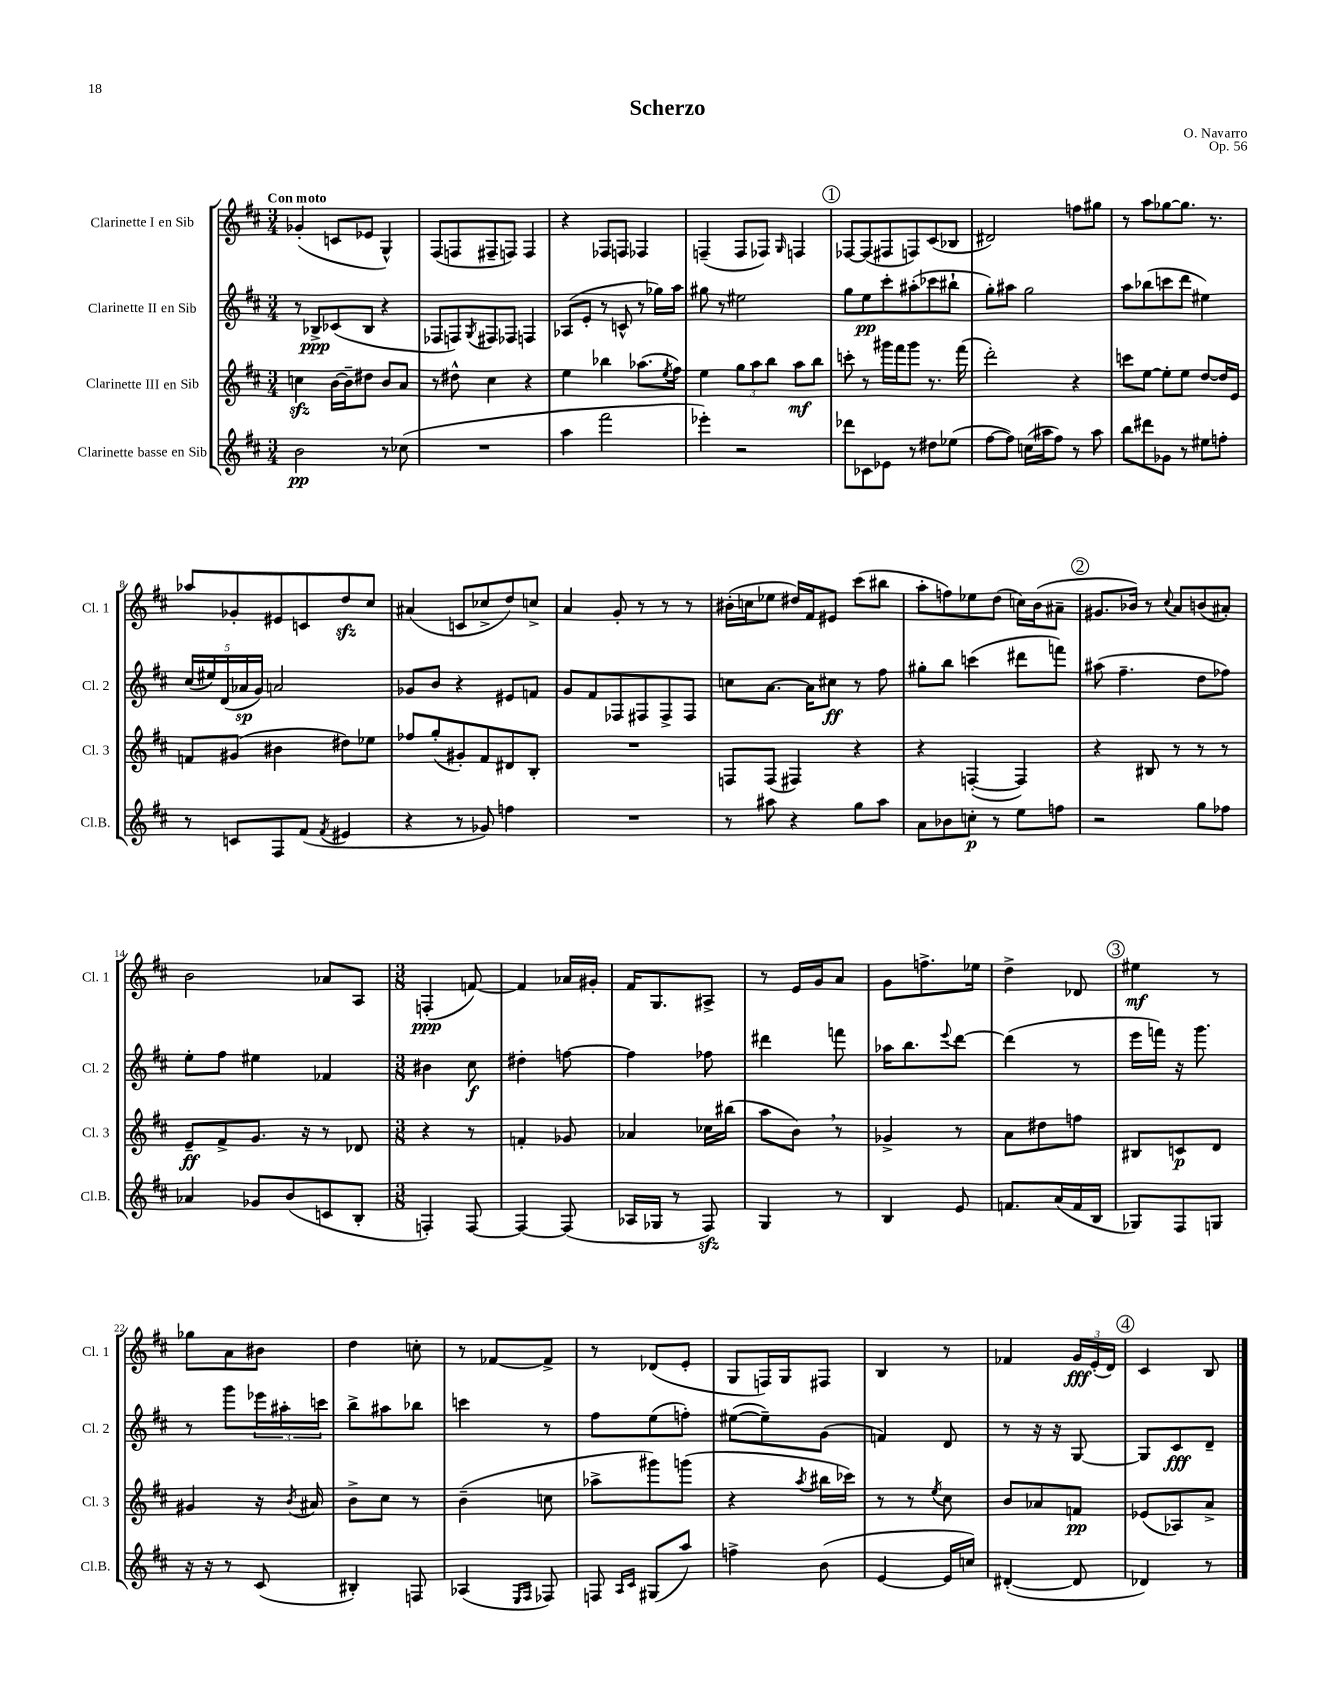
\header { title = "Scherzo" composer = "O. Navarro" opus = "Op. 56" }
<<
\new StaffGroup <<
\new Staff = "s0" \with { instrumentName = "Clarinette I en Sib" shortInstrumentName = "Cl. 1" } {
    \clef treble \key d \major \numericTimeSignature \time 3/4 \tempo "Con moto"
    ges'4-.( c'8 ees'8 g4-^) |
    fis8( f8 fis8-- f8) f4 |
    r4 fes8 f8 fes4 |
    f4--( f8 fes8) \grace { g16 } f4 |
    \mark \markup { \circle "1" } fes8~ fes8( fis8 f8) cis'8( bes8 |
    dis'2) f''8 gis''8 |
    r8 a''8 ges''8~ ges''8. r8. |
    aes''8 ges'8-. eis'8 c'8 d''8\sfz cis''8 |
    ais'4( c'8 ces''8-> d''8) c''8-> |
    a'4 g'8-. r8 r8 r8 |
    bis'16-.( c''16 ees''8 dis''16) fis'16 eis'8 cis'''8( bis''8 |
    a''8-. f''8) ees''8 d''8( c''16) b'16( ais'8-- |
    \mark \markup { \circle "2" } gis'8. bes'16) r8 \appoggiatura { cis''8 } a'8 b'8( ais'8-.) |
    b'2 aes'8 a8 |
    \numericTimeSignature \time 3/8 f4-.\ppp( f'8~) |
    f'4 aes'16 gis'16-. |
    fis'16 g8. ais8-> |
    r8 e'16 g'16 a'8 |
    g'8 f''8.-> ees''16 |
    d''4-> des'8 |
    \mark \markup { \circle "3" } eis''4\mf r8 |
    ges''8 a'8 bis'8 |
    d''4 c''8-. |
    r8 fes'8~ fes'8-> |
    r8 des'8( e'8-. |
    g8 f16) g16 fis8 |
    b4 r8 |
    fes'4 \tuplet 3/2 { g'16\fff e'16-.( d'16) } |
    \mark \markup { \circle "4" } cis'4 b8 \bar "|." |
}
\new Staff = "s1" \with { instrumentName = "Clarinette II en Sib" shortInstrumentName = "Cl. 2" } {
    \clef treble \key d \major \numericTimeSignature \time 3/4
    r8 bes8->\ppp ces'8( bes8 r4 |
    fes8 f8) \acciaccatura { g8 } fis8 fes8 f4 |
    aes8( e'8-. r8 c'8-^ r8 ges''16) a''16 |
    gis''8 r8 eis''2 |
    \mark \markup { \circle "1" } g''8 e''8\pp cis'''8-. ais''8-.( ces'''8 bis''8-! |
    g''8-.) ais''8 g''2 |
    a''8 bes''8( c'''8 d'''8 eis''4) |
    \tuplet 5/4 { cis''16( eis''16) d'16( aes'16\sp g'16) } a'2 |
    ges'8 b'8 r4 eis'8 f'8 |
    g'8 fis'8 fes8 fis8 fis8-> fis8 |
    c''8 a'8.~ a'16 cis''8\ff r8 fis''8 |
    gis''8-. b''8 c'''4( dis'''8 f'''8) |
    \mark \markup { \circle "2" } ais''8( fis''4.-- d''8 fes''8) |
    e''8-. fis''8 eis''4 fes'4 |
    \numericTimeSignature \time 3/8 bis'4 cis''8\f |
    dis''4-. f''8~ |
    f''4 fes''8 |
    dis'''4 f'''8 |
    aes''16 b''8. \appoggiatura { e'''8 } d'''8~ |
    d'''4( r8 |
    \mark \markup { \circle "3" } e'''16 f'''16) r16 g'''8. |
    r8 g'''8 \tuplet 3/2 { ees'''16 ais''16-. c'''16 } |
    b''8-> ais''8 bes''8 |
    c'''4 r8 |
    fis''8 e''8( f''8-.) |
    eis''8~( eis''8--) g'8( |
    f'4) d'8 |
    r8 r16 r16 g8~ |
    \mark \markup { \circle "4" } g8 cis'8\fff d'8-- \bar "|." |
}
\new Staff = "s2" \with { instrumentName = "Clarinette III en Sib" shortInstrumentName = "Cl. 3" } {
    \clef treble \key d \major \numericTimeSignature \time 3/4
    c''4\sfz b'16~ b'16-- dis''8 b'8 a'8 |
    r8 dis''8-^ cis''4 r4 |
    e''4 bes''4 aes''8.( \acciaccatura { e''8 } fis''16) |
    e''4 \tuplet 3/2 { g''8 a''8 b''8 } a''8\mf b''8 |
    \mark \markup { \circle "1" } c'''8-. r8 gis'''16 fis'''16 gis'''8 r8. fis'''16( |
    d'''2-.) r4 |
    c'''8 e''8~ e''8-. e''8 d''8~ d''16 e'16 |
    f'8 gis'8( bis'4 dis''8) ees''8 |
    fes''8 g''8-.( gis'8-.) fis'8 dis'8 b8-. |
    R2. |
    f8 f8( fis4) r4 |
    r4 f4~-.( f4) |
    \mark \markup { \circle "2" } r4 bis8 r8 r8 r8 |
    e'8--\ff fis'8-> g'8. r16 r8 des'8 |
    \numericTimeSignature \time 3/8 r4 r8 |
    f'4-. ges'8 |
    aes'4 ces''16 bis''16( |
    a''8 b'8) \breathe r8 |
    ges'4-> r8 |
    a'8 dis''8 f''8 |
    \mark \markup { \circle "3" } bis8 c'8\p d'8 |
    gis'4 r16 \acciaccatura { b'8 } ais'16 |
    b'8-> cis''8 r8 |
    b'4--( c''8 |
    aes''8-> gis'''8) g'''8( |
    r4 \acciaccatura { a''8 } bis''16 ces'''16) |
    r8 r8 \acciaccatura { e''8 } cis''8 |
    b'8 aes'8 f'8\pp |
    \mark \markup { \circle "4" } ees'8( aes8) a'8-> \bar "|." |
}
\new Staff = "s3" \with { instrumentName = "Clarinette basse en Sib" shortInstrumentName = "Cl.B." } {
    \clef treble \key d \major \numericTimeSignature \time 3/4
    b'2\pp r8 ces''8( |
    R2. |
    a''4 fis'''2 |
    ees'''4-.) r2 |
    \mark \markup { \circle "1" } des'''8 ces'8 ees'8 r8 dis''8 ees''8( |
    fis''8~ fis''8) c''16( ais''16 fis''8) r8 ais''8 |
    b''8 dis'''8 ges'8 r8 eis''8 f''8-. |
    r8 c'8 fis8 fis'8( \acciaccatura { fis'8 } eis'4 |
    r4 r8 ges'8) f''4 |
    R2. |
    r8 ais''8 r4 g''8 ais''8 |
    a'8 bes'8 c''8-.\p r8 e''8 f''8 |
    \mark \markup { \circle "2" } r2 g''8 fes''8 |
    aes'4 ges'8 b'8( c'8 b8-. |
    \numericTimeSignature \time 3/8 f4-.) f8~ |
    f4~ f8( |
    aes16 ges16 r8 fis8\sfz) |
    g4 r8 |
    b4 e'8 |
    f'8. a'16( f'16 b16 |
    \mark \markup { \circle "3" } ges8) fis8 g8 |
    r16 r16 r8 cis'8( |
    bis4-.) f8 |
    aes4( \grace { e16 fis16 } fes8) |
    f8 \grace { a16 cis'16 } gis8( a''8) |
    f''4-> b'8( |
    e'4~ e'16 c''16) |
    dis'4~-.( dis'8 |
    \mark \markup { \circle "4" } des'4) r8 \bar "|." |
}
>>
>>
